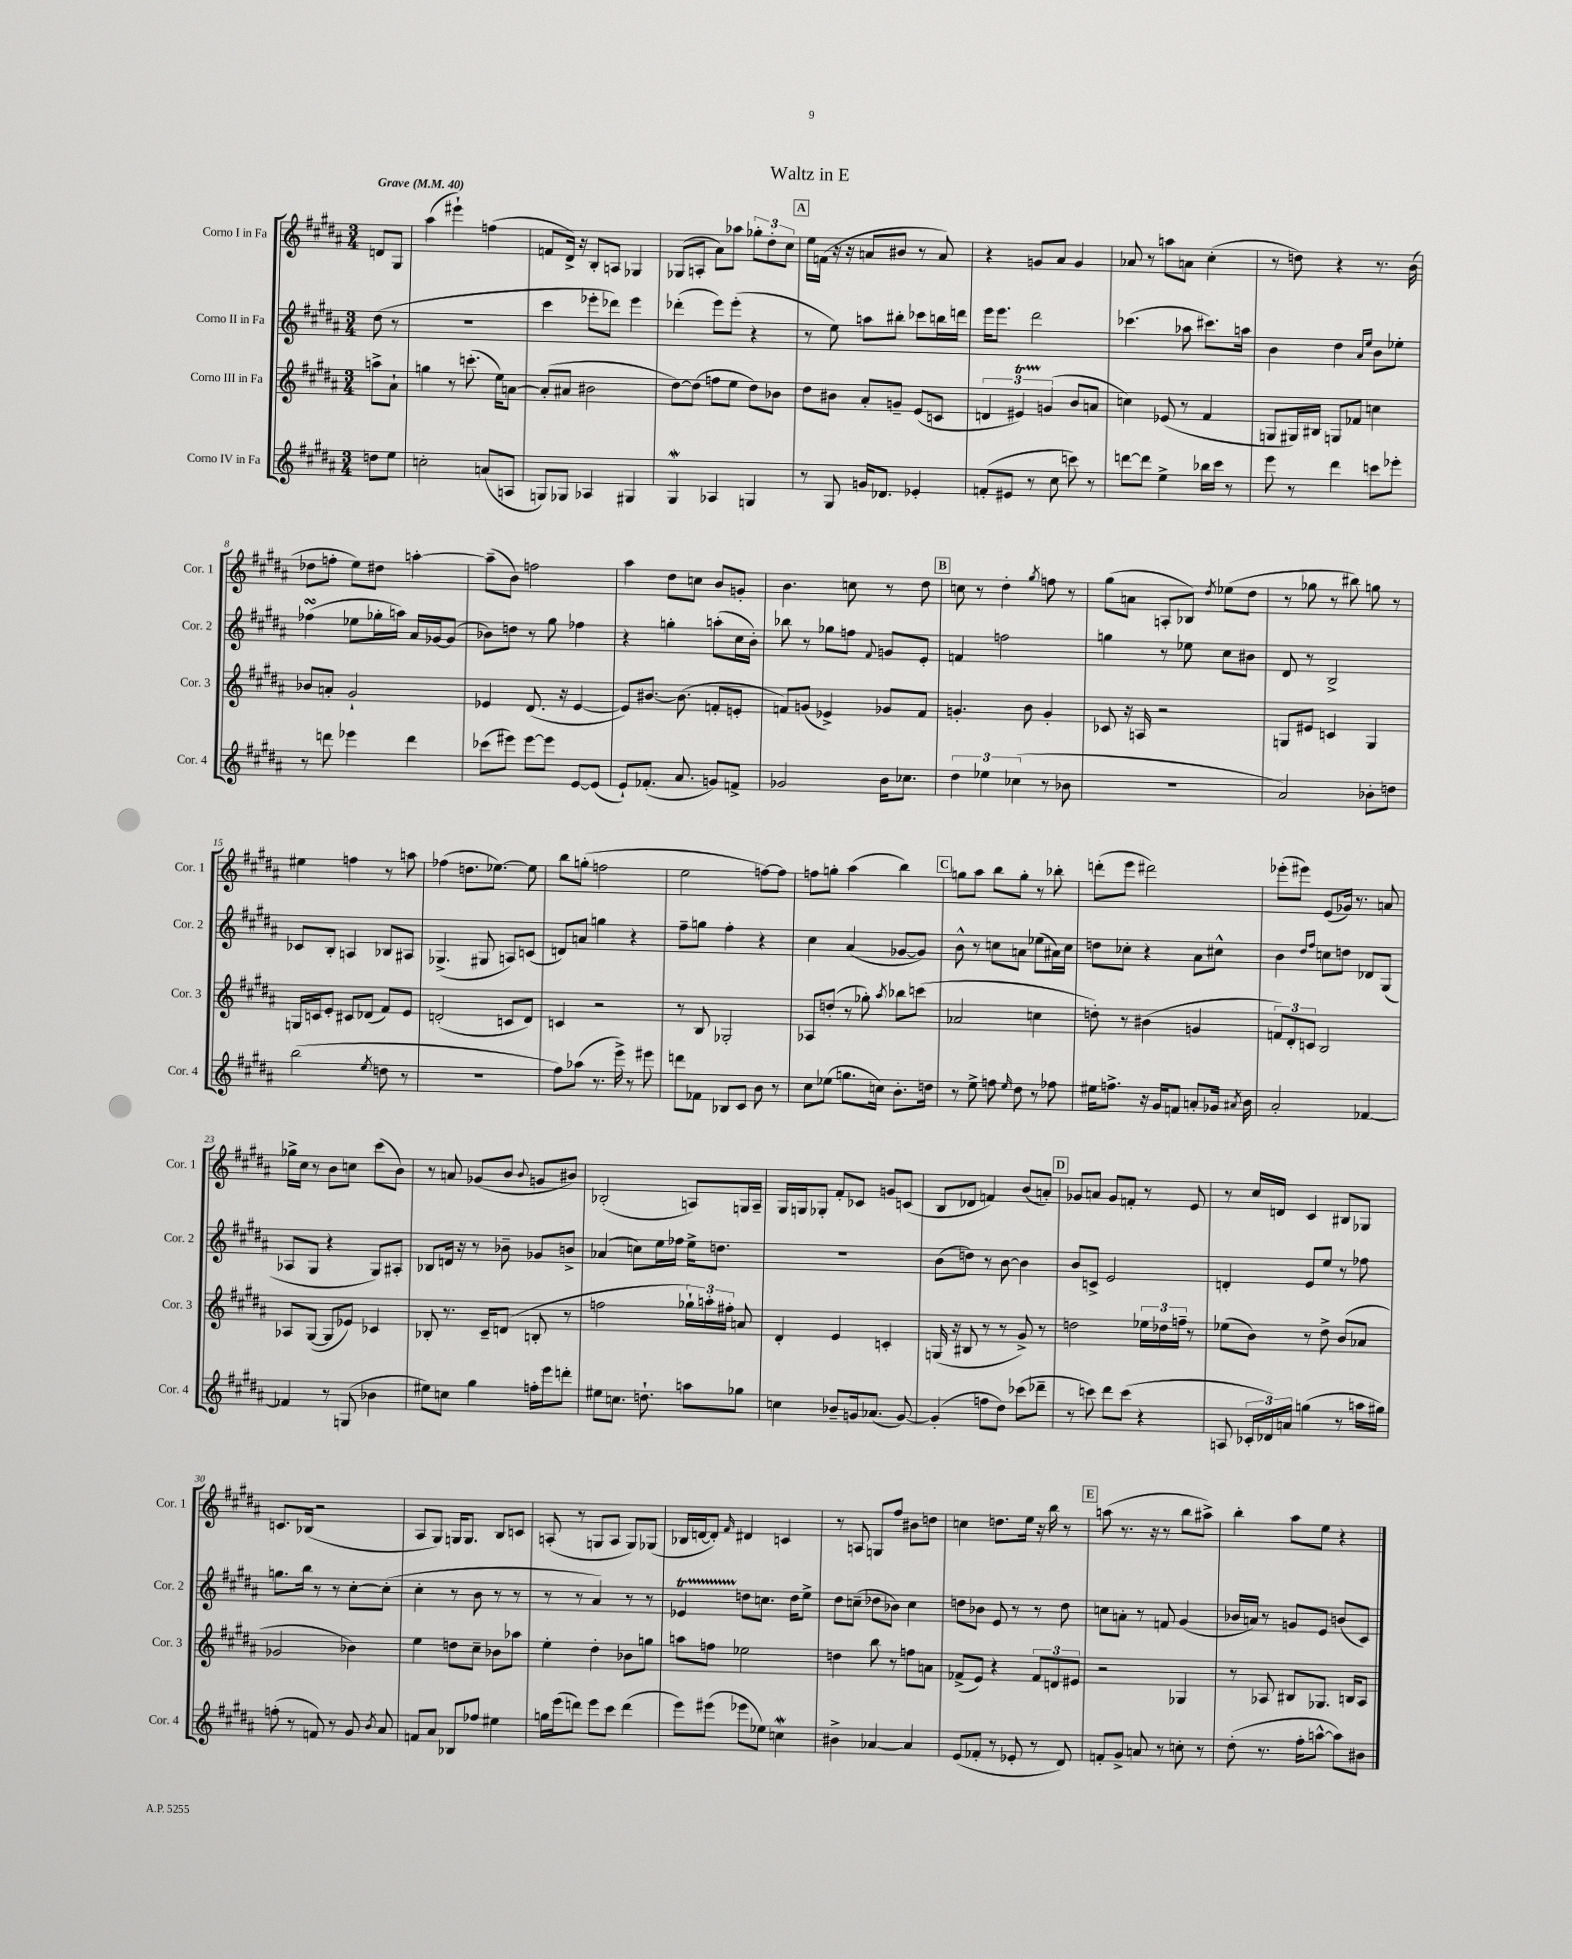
\header { title = "Waltz in E" }
<<
\new StaffGroup <<
\new Staff = "s0" \with { instrumentName = "Corno I in Fa" shortInstrumentName = "Cor. 1" } {
    \clef treble \key b \major \numericTimeSignature \time 3/4 \partial 4 \tempo "Grave" 4 = 40
    \autoBeamOff d'8[ gis8] |
    ais''4( eis'''4-!) f''4( |
    f'8[ dis'16]->) r16 b8[-. a8] ges4 |
    ges8[( a8]-. ais'8[) aes''8] \tuplet 3/2 { ges''8[-. dis''8-. cis''8] } |
    \mark \markup { \box "A" } e''16[ f'16]( r16 r16 a'8[ bis'8] r8 a'8) |
    r4 g'8[ ais'8] g'4 |
    aes'8 r8 a''8[ a'8] cis''4-.( |
    r8 d''8) r4 r8. b'16( |
    des''8[ f''8]-. e''8[) dis''8] a''4~-. |
    a''8[--( b'8]) f''2 |
    ais''4 dis''8[ c''8] b'8[ g'8]-. |
    b'4. c''8 r8 dis''8 |
    \mark \markup { \box "B" } c''8 r8 dis''4-. \acciaccatura { gis''8 } f''8 r8 |
    gis''8[( a'8] a8[-. bes8]) \acciaccatura { dis''8 } ees''8[( dis''8] |
    r8 ges''8 r8 bis''8) g''8 r8 |
    eis''4 f''4 r8 a''8 |
    fes''4( d''8.[ ees''8.]~) ees''8 |
    b''8[ g''8]-.( f''2 |
    e''2 f''8[~) f''8] |
    f''8[ g''8]-. ais''4( b''4) |
    \mark \markup { \box "C" } g''8[ ais''8] b''8[ g''8]-. r8 bes''8-. |
    d'''8[-.( e'''8] dis'''2) |
    ees'''8[-.( eis'''8]) e'8[( ges'16]) r8. a'8 |
    ges''16[-> cis''16] r8 b'8[ c''8] cis'''8[( b'8]) |
    r8 a'8 ges'8[( b'8] \appoggiatura { b'8 } g'8[ bis'8]) |
    bes2-.( a8[) g16 a16]-- |
    gis16[ g16 ges8]-. fis'8[-. ces'8] g'8[ c'8]( |
    b8[ des'8] f'4) b'8[( a'8]-.) |
    \mark \markup { \box "D" } ges'8[ a'8] ges'8[ f'8]-. r8 e'8 |
    r8 cis''16[ d'16] cis'4 bis8[ ges8] |
    c'8.[ bes16]( r2 |
    ais8[ gis8]) g16[ g8.] b8[ c'8] |
    a8-.( r8 g8[ a8] g8[) ges8]( |
    bes16[ d'16~ d'8]-.) \grace { fis'16 } dis'4 c'4 |
    r8 a8 g8[ fis''8] bis'8[ d''8] |
    c''4 d''8.[ e''16] r16 b''16 r8 |
    \mark \markup { \box "E" } a''8( r8. r16 r8 b''8[ ais''8]->) |
    b''4-. ais''8[ e''8] r4 \bar "|." |
}
\new Staff = "s1" \with { instrumentName = "Corno II in Fa" shortInstrumentName = "Cor. 2" } {
    \clef treble \key b \major \numericTimeSignature \time 3/4 \partial 4
    \autoBeamOff dis''8( r8 |
    R2. |
    cis'''4 ees'''8[-. des'''8]) ees'''4 |
    des'''4-.( e'''8[) e'''8]-.( r4 |
    \mark \markup { \box "A" } r8 e''8) a''8[ bis''8]-. ces'''8[ b''16 d'''16] |
    e'''16[ e'''8.] dis'''2 |
    ces'''4.( aes''8 cis'''8.[) a''16] |
    b'4 dis''4 \grace { ais'16[ e''16] } b'8[ ees''8]-. |
    fes''4\turn( ees''8[ ges''16-. a''16]) ais'16[ ges'16~ ges'8]( |
    bes'8[) d''8] r8 gis''8 fes''4 |
    r4 g''4-. a''8[-.( cis''16 b'16]-.) |
    bes''8 r8 ges''8[ f''8] \appoggiatura { fis'8 } g'8[ e'8]-. |
    \mark \markup { \box "B" } f'4 f''2 |
    g''4 r8 ees''8 cis''8[ bis'8] |
    dis'8 r8 b2-> |
    ces'8[ b8]-. a4 bes8[ ais8] |
    ges4.->( gis8 a8[) c'8]( |
    d'8[) a'8] g''4 r4 |
    fis''8[-- g''8] fis''4-. r4 |
    cis''4 ais'4( ges'8[~ ges'8]) |
    \mark \markup { \box "C" } b'8-^ r8 c''8[ a'8] ees''8[( ais'16) c''16] |
    d''8[ ces''8]-. r4 ais'8[ cis''8]-^ |
    b'4 \grace { dis''16[ fis''16] } c''8[ d''8] des'8[ gis8]( |
    aes8[ gis8] r4 gis8[) ais8]-. |
    bes8[ d'16] r16 r8 bes'8-- ges'8[ b'8]-> |
    aes'4( c''8[) e''16 fes''16] e''16[-> d''8.] |
    R2. |
    b'8[( d''8]) r8 b'8~ b'4 |
    \mark \markup { \box "D" } b'8[ c'8]-> e'2 |
    d'4-. e'8[ e''8] r8 fes''8 |
    g''8.[ b''16] r8 r8 cis''8[~-. cis''8]-.( |
    cis''4-. r8 b'8 r8 r8 |
    r8 r8 ais'4) r8 r8 |
    ees'4\startTrillSpan d''8[\stopTrillSpan c''8.] d''16[ e''8]-> |
    dis''8[ c''8]--( des''8[ bes'8]) c''4 |
    d''8[ bes'8] e'8 r8 r8 d''8 |
    \mark \markup { \box "E" } c''8[ a'8]-. r8 f'8 gis'4( |
    bes'16[ a'16]) r8 g'8[ e'8] b'8[( cis'8]) \bar "|." |
}
\new Staff = "s2" \with { instrumentName = "Corno III in Fa" shortInstrumentName = "Cor. 3" } {
    \clef treble \key b \major \numericTimeSignature \time 3/4 \partial 4
    \autoBeamOff a''8[-> ais'8]-! |
    g''4 r8 c'''8.-.( e''16[) a'8]~ |
    a'8[-.( ais'8] bis'2 |
    dis''8[~) dis''8]( f''8[ e''8] dis''8[) bes'8] |
    \mark \markup { \box "A" } dis''8[ bis'8] ais'8[-. g'8]-- e'8[( c'8] |
    \tuplet 3/2 { d'4 eis'4\startTrillSpan) g'4\stopTrillSpan( } b'8[ a'8] |
    c''4) ees'8( r8 fis'4 |
    g8[ gis16) bis16] g8[ fes'8] c''4 |
    bes'8[ a'8]-. gis'2-! |
    ees'4 dis'8.( r16 ees'4~ |
    ees'8[) bis'8.]~ bis'8.( f'8[-. e'8]-. |
    f'8[) g'8]( ees'4->) ges'8[ f'8] |
    \mark \markup { \box "B" } g'4.-. b'8 g'4-. |
    ces'8 r16 a16 r2 |
    g8[ eis'8] c'4 g4 |
    g16[ c'16 e'8]-. cis'8[ des'8]( fis'8[) e'8] |
    d'2-.( c'8[ d'8]) |
    c'4 r2 |
    r8 b8 ges2-. |
    aes8[ d''8]-.( r8 ges''8-.) \acciaccatura { ais''8 } bes''8[ c'''8]( |
    \mark \markup { \box "C" } aes'2 c''4 |
    d''8-.) r8 bis'4( g'4 |
    \tuplet 3/2 { f'8[) dis'8-. c'8] } b2 |
    aes8[ gis8]~( gis8[ ees'8]) ces'4 |
    bes8-. r8. cis'16[-- d'8]( b8-. r8 |
    f''2 \tuplet 3/2 { ges''16[-!) a''16-. fis''16]-. } a'8 |
    dis'4-. e'4 c'4-. |
    g16( r16 bis8 r8 r8 gis'8->) r8 |
    \mark \markup { \box "D" } d''2 \tuplet 3/2 { ees''16[ des''16 f''16]-- } r8 |
    ees''8[( b'8]) r8 dis''8-> b'8[( aes'8] |
    ges'2 bes'4) |
    e''4 d''8[ cis''8]-- bes'8[ aes''8] |
    e''4-. dis''4-. bes'8[ g''8] |
    a''8[ f''8] ees''2 |
    d''4 b''8 r8 f''8[ a'8] |
    fes'8[->( e'8]) r4 \tuplet 3/2 { fes'8[ d'8 eis'8] } |
    \mark \markup { \box "E" } r2 ges4 |
    r8 aes8 bis8[ ges8.] b16[ aes8] \bar "|." |
}
\new Staff = "s3" \with { instrumentName = "Corno IV in Fa" shortInstrumentName = "Cor. 4" } {
    \clef treble \key b \major \numericTimeSignature \time 3/4 \partial 4
    \autoBeamOff d''8[ e''8] |
    c''2-. a'8[( a8] |
    g8[) ges8] aes4 gis4 |
    gis4\mordent aes4 g4 |
    \mark \markup { \box "A" } r8 gis8 g'16[ des'8.] ees'4-. |
    f'8[-.( eis'8] r8 cis''8 c'''8) r8 |
    d'''8[~ d'''8] e''4-> bes''16[ cis'''16] r8 |
    e'''8 r8 dis'''4 c'''8[ ees'''8]-. |
    r8 d'''8 ees'''4 d'''4 |
    ces'''8[( eis'''8]) eis'''8[~ eis'''8] e'8[~ e'8]( |
    e'8[-!) fes'8.]-.( ais'8. g'8[) f'8]-> |
    ges'2 b'16[ ces''8.] |
    \mark \markup { \box "B" } \tuplet 3/2 { dis''4 ees''4 ces''4( } r8 bes'8 |
    R2. |
    ais'2) bes'8[-. d''8] |
    b''2( \acciaccatura { e''8 } d''8 r8 |
    R2. |
    fis''8[) aes''8]( r8. e'''16->) r8 eis'''8 |
    d'''8[ fes'8] bes8[ cis'8] b'8 r8 |
    cis''8[ ees''8]( g''8.[ c''16]) b'8.[-. d''16] |
    \mark \markup { \box "C" } r8 e''8-> f''8 \grace { e''16 } dis''8 r8 fes''8 |
    eis''16[ f''8.]-> r16 gis'16[ f'8] a'8[-. ges'16] \acciaccatura { ais'8 } b'16 |
    ais'2-. fes'4~ |
    fes'4 r8 g8( bes'4 |
    eis''8[) c''8] gis''4 f''16[-. e'''16 d'''8]-. |
    eis''8[ c''8.] d''8.-! a''8[ ges''8] |
    c''4 bes'8[-- g'16 aes'8.]( g'8~) |
    g'4-.( f''8[ dis''8]) ces'''8[( des'''8]-- |
    \mark \markup { \box "D" } r8 c'''8) dis'''8[ c'''8]( r4 |
    a8 \tuplet 3/2 { ces'16[-. des'16) a'16] } g''4( r8 a''16[ gis''16]) |
    f''8-.( r8 f'8) r8 gis'8 \acciaccatura { b'8 } ais'8 |
    f'8[ ais'8] bes8[ fes''8] eis''4 |
    g''16[ e'''16( d'''8]) e'''8[ cis'''8] d'''4( |
    e'''8[) eis'''8]( ees'''8[ ees''8]) c''4\mordent |
    bis'4-> aes'4~ aes'4 |
    e'8[( fes'8]-. r8 ees'8-. r8 dis'8) |
    \mark \markup { \box "E" } f'8[-. gis'8]-> a'8 r8 c''8-. r8 |
    dis''8-.( r8. fis''16[-. a''8]~-^ a''8[) bis'8] \bar "|." |
}
>>
>>
